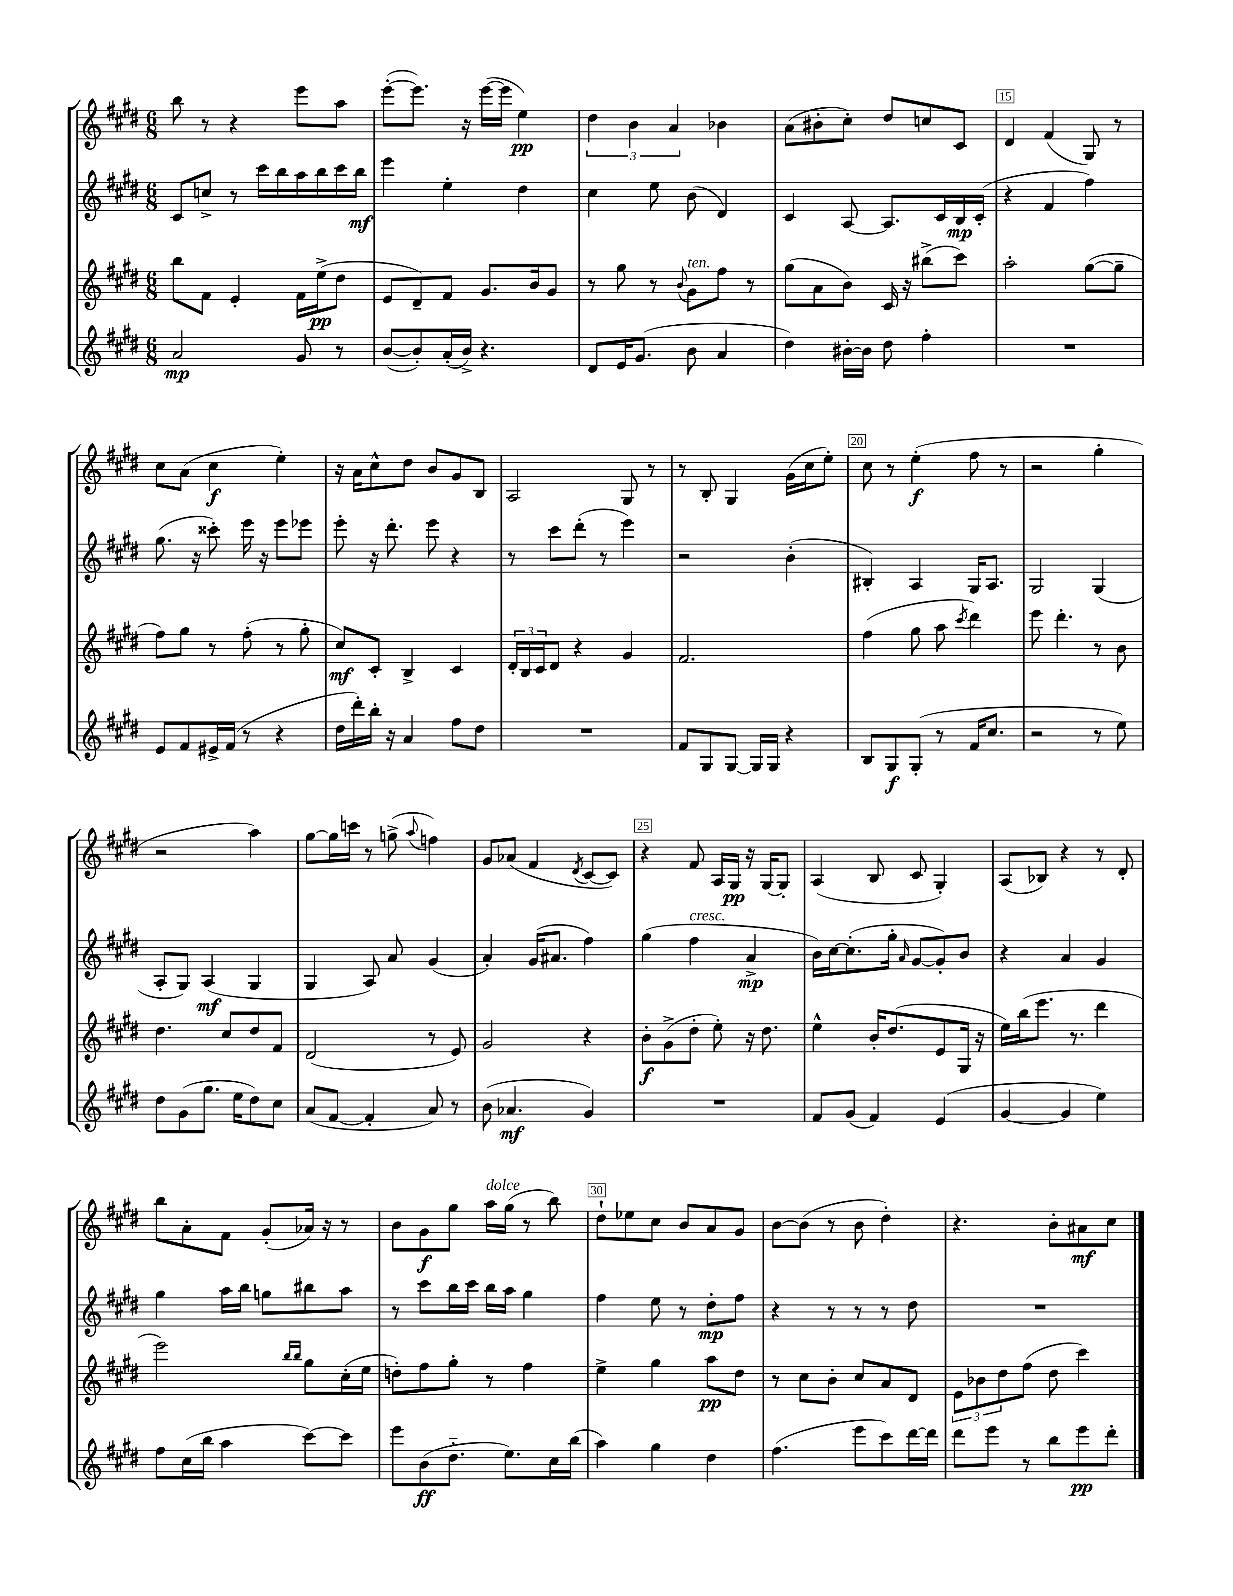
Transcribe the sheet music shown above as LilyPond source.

<<
\new StaffGroup <<
\new Staff = "s0" {
    \clef treble \key e \major \numericTimeSignature \time 6/8
    b''8 r8 r4 e'''8 a''8 |
    e'''8~-.( e'''8.) r16 e'''16~( e'''16 e''4\pp) |
    \tuplet 3/2 { dis''4 b'4 a'4 } bes'4 |
    a'8( bis'8-. cis''8-.) dis''8 c''8 cis'8 |
    dis'4 fis'4( gis8) r8 |
    cis''8 a'8( cis''4\f e''4-.) |
    r16 a'16 cis''8-^ dis''8 b'8 gis'8 b8 |
    a2 gis8 r8 |
    r8 b8-. gis4 gis'16( cis''16 e''8-.) |
    cis''8 r8 e''4-.\f( fis''8 r8 |
    r2 gis''4-. |
    r2 a''4) |
    gis''8~ gis''16 c'''16 r8 g''8->( \appoggiatura { a''8 } f''4) |
    gis'8 aes'8( fis'4 \acciaccatura { dis'8 } cis'8~ cis'8) |
    r4 fis'8 a16 gis16\pp r16 gis16~ gis8-. |
    a4( b8 cis'8 gis4-.) |
    a8( bes8) r4 r8 dis'8-. |
    b''8 a'8-. fis'8 gis'8-.( aes'16) r16 r8 |
    b'8 gis'8\f gis''8 a''16^\markup { \italic "dolce" } gis''16( r8 b''8) |
    dis''8-! ees''8 cis''8 b'8 a'8 gis'8 |
    b'8~ b'8( r8 b'8 dis''4-.) |
    r4. b'8-. ais'8\mf cis''8 \bar "|." |
}
\new Staff = "s1" {
    \clef treble \key e \major \numericTimeSignature \time 6/8
    cis'8 c''8-> r8 cis'''16 b''16 a''16 b''16 cis'''16 b''16\mf |
    e'''4 e''4-. dis''4 |
    cis''4 e''8 b'8( dis'4) |
    cis'4 a8~ a8. cis'16 b16\mp cis'16-.( |
    r4 fis'4 fis''4) |
    gis''8.( r16 cisis'''8-.) e'''16 r16 e'''8 ees'''8 |
    e'''8-. r16 dis'''8.-. e'''8 r4 |
    r8 cis'''8 dis'''8-.( r8 e'''4) |
    r2 b'4-.( |
    bis4-.) a4 gis16 a8. |
    gis2 gis4( |
    a8-. gis8) a4\mf( gis4 |
    gis4 a8) a'8 gis'4( |
    a'4-.) gis'16( ais'8. fis''4) |
    gis''4( fis''4^\markup { \italic "cresc." } a'4->\mp |
    b'16) cis''16~ cis''8.-.( gis''16-. \grace { a'16 } gis'8~ gis'8-.) b'8 |
    r4 a'4 gis'4 |
    gis''4 a''16 b''16 g''8 bis''8 a''8 |
    r8 cis'''8 b''16 cis'''16 b''16 a''16 gis''4 |
    fis''4 e''8 r8 dis''8-.\mp fis''8 |
    r4 r8 r8 r8 dis''8 |
    R2. \bar "|." |
}
\new Staff = "s2" {
    \clef treble \key e \major \numericTimeSignature \time 6/8
    b''8 fis'8 e'4-. fis'16 e''16->\pp( dis''8 |
    e'8 dis'8--) fis'8 gis'8. b'16 gis'8 |
    r8 gis''8 r8 \appoggiatura { b'8 } gis'8^\markup { \italic "ten." } fis''8 r8 |
    gis''8( a'8 b'8) cis'16 r16 bis''8->( cis'''8) |
    a''2-. gis''8~( gis''8-- |
    fis''8) gis''8 r8 fis''8-.( r8 gis''8-. |
    cis''8\mf) cis'8-. b4-> cis'4 |
    \tuplet 3/2 { dis'16-. b16 cis'16 } dis'8 r4 gis'4 |
    fis'2. |
    fis''4( gis''8 a''8 \acciaccatura { cis'''8 } dis'''4) |
    e'''8 dis'''4.-. r8 b'8 |
    dis''4. cis''8 dis''8 fis'8 |
    dis'2( r8 e'8) |
    gis'2 r4 |
    b'8-.\f gis'8->( dis''8-. e''8-.) r16 dis''8. |
    e''4-^ b'16-. dis''8.( e'8 gis16 r16 |
    e''16) b''16( e'''8. r8. dis'''4 |
    e'''2) \grace { b''16 b''16 } gis''8 cis''16-.( e''16 |
    d''8-.) fis''8 gis''8-. r8 fis''4 |
    e''4-> gis''4 a''8\pp dis''8 |
    r8 cis''8 b'8-. cis''8 a'8 dis'8 |
    \tuplet 3/2 { e'8 bes'8 dis''8 } fis''8( dis''8 cis'''4) \bar "|." |
}
\new Staff = "s3" {
    \clef treble \key e \major \numericTimeSignature \time 6/8
    a'2\mp gis'8 r8 |
    b'8~( b'8-.) a'16-.( b'16->) r4. |
    dis'8 e'16 gis'8.( b'8 a'4 |
    dis''4) bis'16~-. bis'16 dis''8 fis''4-. |
    R2. |
    e'8 fis'8 eis'16-> fis'16( r8 r4 |
    dis''16 dis'''16-.) b''16-. r16 a'4 fis''8 dis''8 |
    R2. |
    fis'8 gis8 gis8~ gis16 gis16 r4 |
    b8 gis8\f gis8-.( r8 fis'16 cis''8. |
    r2 r8 e''8) |
    dis''8 gis'8( gis''8. e''16 dis''8) cis''8 |
    a'8( fis'8~ fis'4-. a'8) r8 |
    b'8( aes'4.\mf gis'4) |
    R2. |
    fis'8 gis'8( fis'4) e'4( |
    gis'4~ gis'4 e''4) |
    fis''8 cis''16( b''16 a''4 cis'''8~) cis'''8 |
    e'''8 b'8\ff( dis''8.-_ e''8.) cis''16 b''16( |
    a''4) gis''4 dis''4 |
    fis''4.( e'''8 cis'''8) dis'''16~ dis'''16 |
    dis'''8 e'''8 r8 b''8 e'''8\pp dis'''8-. \bar "|." |
}
>>
>>
\layout { \context { \Score currentBarNumber = #11 \override BarNumber.break-visibility = ##(#f #t #t) barNumberVisibility = #(every-nth-bar-number-visible 5) \override BarNumber.stencil = #(make-stencil-boxer 0.1 0.3 ly:text-interface::print) } }
